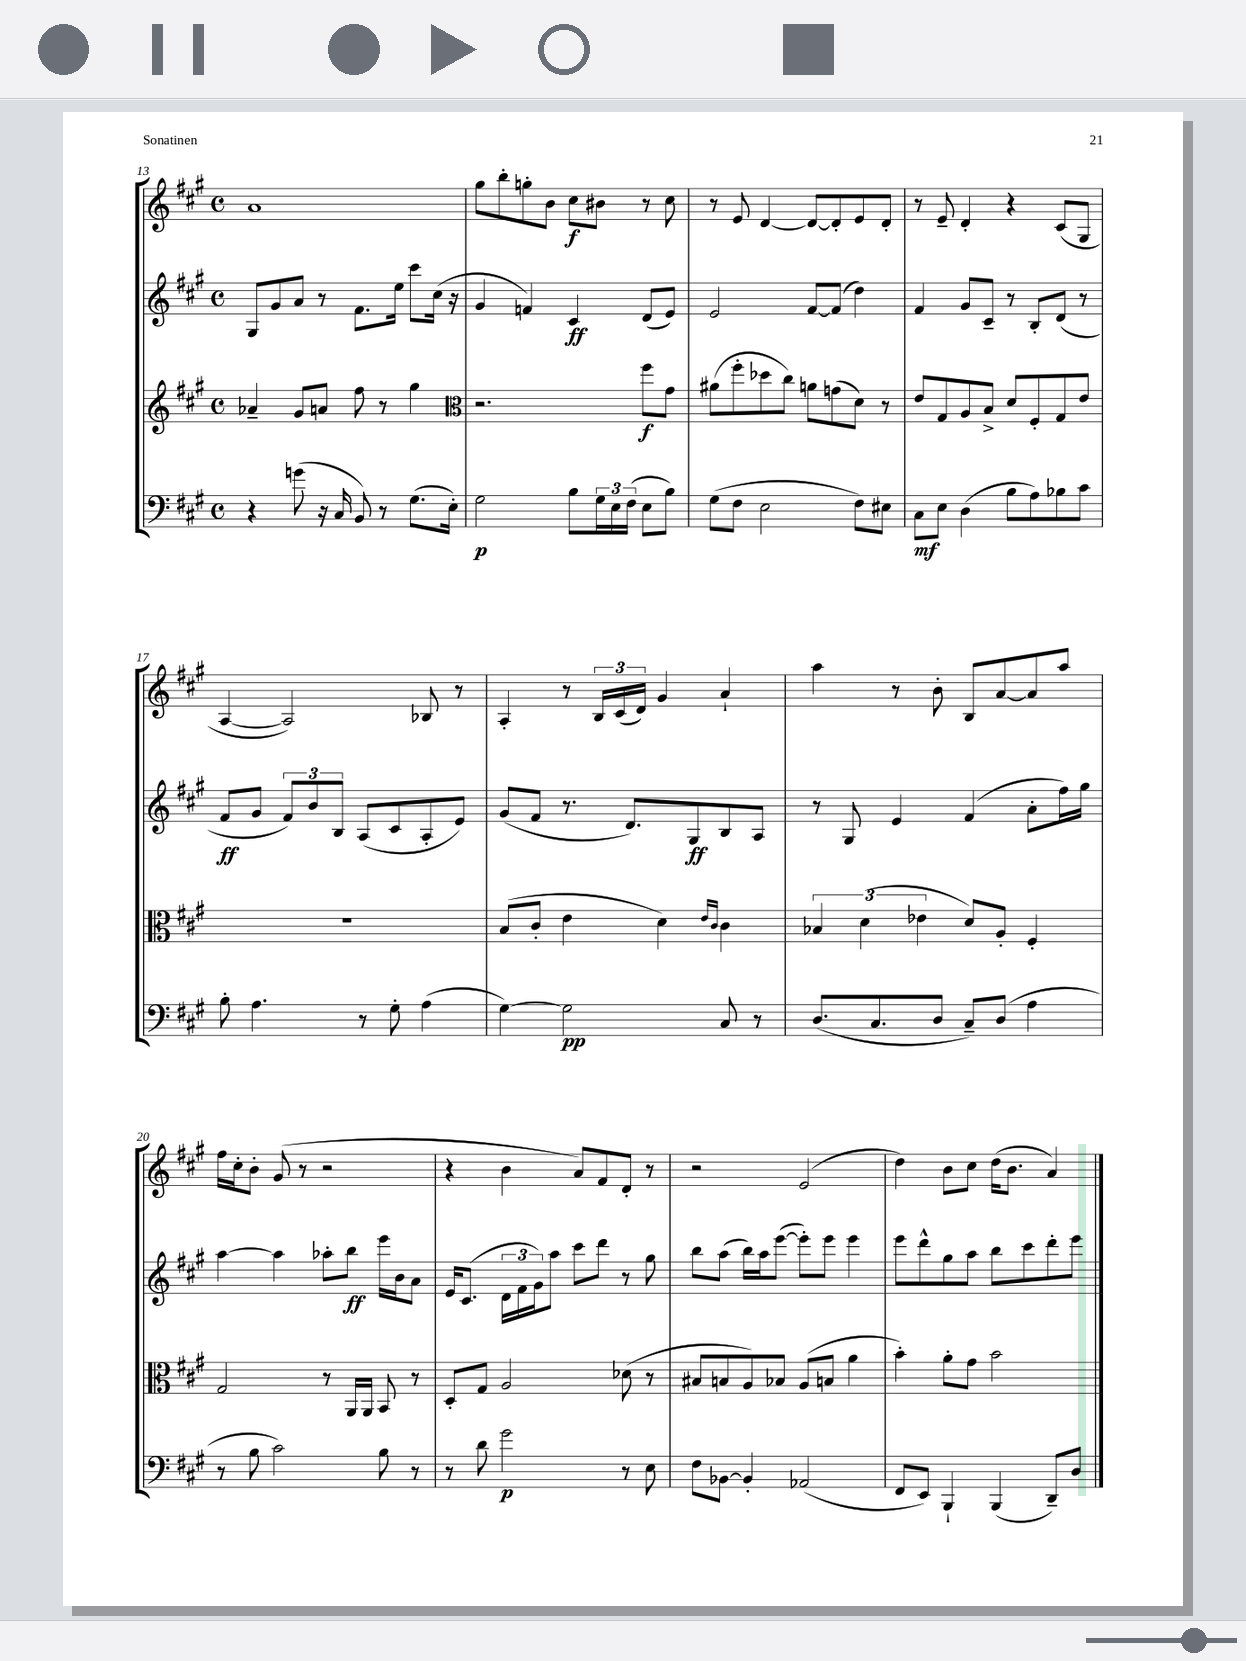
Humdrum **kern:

**kern	**kern	**kern	**kern
*staff4	*staff3	*staff2	*staff1
*clefF4	*clefG2	*clefG2	*clefG2
*k[f#c#g#]	*k[f#c#g#]	*k[f#c#g#]	*k[f#c#g#]
*M4/4	*M4/4	*M4/4	*M4/4
*met(c)	*met(c)	*met(c)	*met(c)
4r	4a-~/	8G#/L	1a
.	.	8g#/	.
(8g\	8g#/L	8a/J	.
16r	8a/J	8r	.
16C#/	.	.	.
8BB/)	8ff#\	8.f#\L	.
8r	8r	.	.
.	.	16ee\Jk	.
(8.G#\L	4gg#\	8ccc#\L	.
.	.	(16cc#\Jk	.
16E'\Jk)	.	16r	.
=	=	=	=
*	*clefC3	*	*
2G#\	2.r	4g#/	8gg#\L
.	.	.	8bb'\
.	.	4f/)	8gg'\
.	.	.	8b\J
8B\L	.	4c#/	8cc#\L
24G#\L	.	.	8b#\J
24E\	.	.	.
(24F#\JJ	.	.	.
8E\L	8ff#\L	(8d/L	8r
8B\J)	8g#\J	8e/J)	8cc#\
=	=	=	=
(8G#\L	(8a#\L	2e/	8r
8F#\J	8ff#'\	.	8e/
2E\	8dd-\	.	[4d/
.	8cc#\J)	.	.
.	8a\L	[8f#/L	8d/_L
.	(8g\	(8f#/]J	8d'/]
8F#\L)	8d\J)	4dd\)	8e/
8E#\J	8r	.	8d'/J
=	=	=	=
8C#\L	8e/L	4f#/	8r
8E\J	8G#/	.	8e~/
(4D\	8A/	8g#/L	4d'/
.	8B^/J	8c#~/J	.
8B\L	8d/L	8r	4r
8A\)	8F#'/	8B'/L	.
8B-\	8G#/	(8d/J	(8c#/L
8c#\J	8e/J	8r	8G#/J
=	=	=	=
8B'\	1r	8f#/L	[4A/
4.A\	.	8g#/J	.
.	.	12f#/L)	2A/])
.	.	12b/	.
.	.	12B/J	.
8r	.	(8A/L	.
8G#'\	.	8c#/	.
(4A\	.	8A'/	8B-/
.	.	8e/J)	8r
=	=	=	=
[4G#\)	(8B/L	(8g#/L	4A'/
.	8c#'/J	8f#/J	.
2G#\]	4e\	8.r	8r
.	.	.	24B/LL
.	.	.	(24c#/
.	.	8.d/L)	.
.	.	.	24d/JJ)
.	4d\)	.	4g#/
.	.	8G#/	.
.	16qqe/LL	.	.
.	16qqc#/JJ	.	.
8C#/	4c#\	8B/	4a`/
8r	.	8A/J	.
=	=	=	=
(8.D/L	6B-/	8r	4aa\
.	.	8G#/	.
.	(6d\	.	.
8.C#/	.	.	.
.	.	4e/	8r
.	6e-\	.	.
8D/J	.	.	8b'\
8C#~/L)	8d/L)	(4f#/	8B/L
(8D/J	8A'/J	.	[8a/
4A\	4F#'/	8a'\L	8a/]
.	.	16ff#\L)	8aa/J
.	.	16gg#\JJ	.
=	=	=	=
8r	2G#/	[4aa\	16ff#\LL
.	.	.	16cc#'\J
8B\	.	.	8b'\J
2c#\)	.	4aa\]	(8g#/
.	.	.	8r
.	8r	8aa-'\L	2r
.	16AA/LL	8bb\J	.
.	16AA/JJ	.	.
8B\	8BB/	16eee\LL	.
.	.	16b\J	.
8r	8r	8a\J	.
=	=	=	=
8r	8D'/L	16e/LK	4r
.	.	(8.c#/J	.
8d\	8G#/J	.	.
2g#\	2A/	24d\LL	4b\
.	.	24f#\	.
.	.	24g#\J)	.
.	.	8aa\J	.
.	.	8ccc#\L	8a/L)
.	.	8ddd\J	8f#/
8r	(8d-\	8r	8d'/J
8E\	8r	8gg#\	8r
=	=	=	=
8F#\L	8B#/L	8bb\L	2r
[8BB-\J	8B/	(8aa\J	.
4BB-'/]	8A/)	16bb\LL)	.
.	.	16aa\J	.
.	8B-/J	([8eee\J	.
(2AA-/	(8A/L	8eee'\]L)	(2e/
.	8B/J	8eee\J	.
.	4a\	4eee\	.
=	=	=	=
8FF#/L	4b'\)	8eee\L	4dd\)
8EE/J)	.	8ddd^^\	.
4BBB`/	8a'\L	8gg#\	8b\L
.	8g#\J	8aa\J	8cc#\J
(4BBB/	2b\	8bb\L	(16dd\LK
.	.	.	8.b\J
.	.	8ccc#\	.
8DD~/L)	.	8ddd'\	4a/)
8D/J	.	8eee\J	.
==	==	==	==
*-	*-	*-	*-
